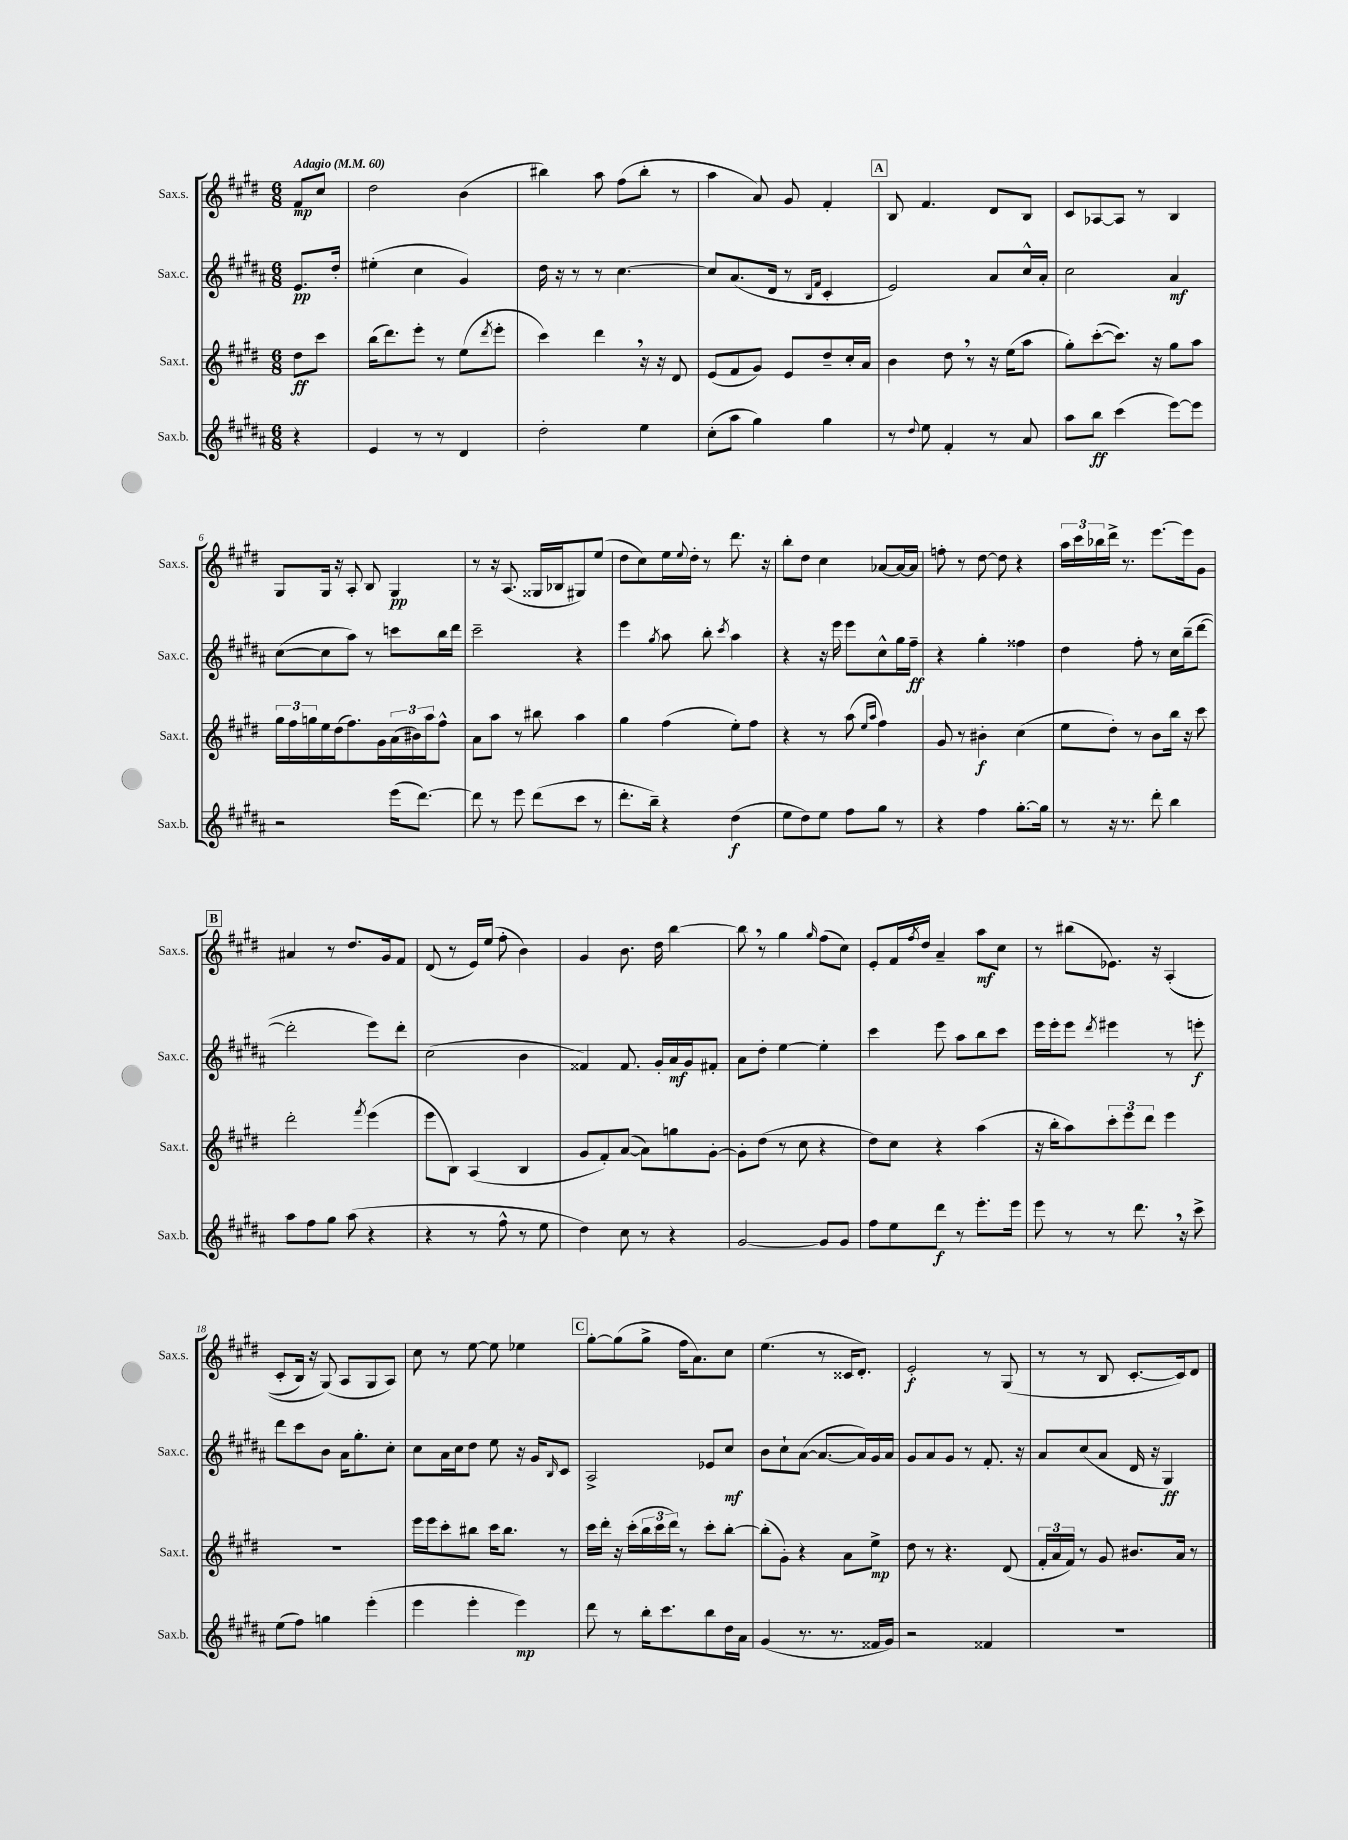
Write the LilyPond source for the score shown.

<<
\new StaffGroup <<
\new Staff = "s0" \with { instrumentName = "Sax.s." shortInstrumentName = "Sax.s." } {
    \clef treble \key e \major \numericTimeSignature \time 6/8 \partial 4 \tempo "Adagio" 4 = 60
    fis'8\mp cis''8 |
    dis''2 b'4( |
    bis''4) a''8 fis''8( bis''8-. r8 |
    a''4 a'8) gis'8 fis'4-. |
    \mark \markup { \box "A" } b8 fis'4. dis'8 b8 |
    cis'8 aes8~ aes8 r8 b4 |
    gis8 gis16 r16 a8-. b8 gis4\pp |
    r8 r16 a8.( gisis16 bes16 gis8) e''8( |
    dis''8 cis''8) e''16 \appoggiatura { e''8 } dis''16-. r8 dis'''8. r16 |
    b''8-. dis''8 cis''4 aes'8~ aes'16~ aes'16 |
    f''8-. r8 dis''8~ dis''8 r4 |
    \tuplet 3/2 { a''16 cis'''16 bes''16 } dis'''16-> r8. e'''8.~ e'''16 gis'8 |
    \mark \markup { \box "B" } ais'4 r8 dis''8. gis'16 fis'8 |
    dis'8( r8 e'16) e''16( fis''8-. b'4) |
    gis'4 b'8. dis''16 b''4~ |
    b''8 \breathe r8 gis''4 \grace { gis''16 } fis''8( cis''8) |
    e'8-. fis'16 \acciaccatura { fis''8 } dis''16 a'4-- a''8\mf cis''8 |
    r8 bis''8( ees'8.) r16 a4-.(\( |
    cis'8-. b16) r16 gis8(\) a8 gis8 a8) |
    cis''8 r8 e''8~ e''8 ees''4 |
    \mark \markup { \box "C" } gis''8~-. gis''8( gis''8-> fis''16 a'8.) cis''8 |
    e''4.( r8 cisis'16 dis'8.-.) |
    e'2-.\f r8 gis8( |
    r8 r8 b8 cis'8.~-. cis'16) dis'8 \bar "|." |
}
\new Staff = "s1" \with { instrumentName = "Sax.c." shortInstrumentName = "Sax.c." } {
    \clef treble \key b \major \numericTimeSignature \time 6/8 \partial 4
    e'8.\pp dis''16-. |
    eis''4-.( cis''4 gis'4) |
    dis''16 r16 r8 r8 cis''4.~ |
    cis''8 ais'8.( dis'16 r8 \grace { b16 fis'16 } cis'4-. |
    \mark \markup { \box "A" } e'2) ais'8 cis''16-^ ais'16-. |
    cis''2 ais'4\mf |
    cis''8~( cis''8 ais''8) r8 c'''8 b''16 dis'''16 |
    cis'''2-- r4 |
    e'''4 \acciaccatura { gis''8 } ais''8 b''8-. \acciaccatura { cis'''8 } ais''4 |
    r4 r16 e'''16 e'''8 cis''8-^ gis''16 fis''16--\ff |
    r4 gis''4-. fisis''4 |
    dis''4 fis''8-. r8 cis''16 b''16--( dis'''8~ |
    \mark \markup { \box "B" } dis'''2-. e'''8) dis'''8-. |
    cis''2( b'4 |
    fisis'4) fisis'8. gis'16-. ais'16\mf gis'16 fis'8-. |
    ais'8 dis''8-. e''4~ e''4-. |
    cis'''4 e'''8 ais''8 b''8 cis'''8 |
    e'''16 e'''16-. e'''8 \acciaccatura { dis'''8 } eis'''4 r8 e'''8-.\f |
    dis'''8 cis'''8 b'8 ais'16 gis''8.-. cis''8-. |
    cis''8 ais'16 cis''16 dis''8 e''8 r16 gis'16 \grace { b16 } cis'8 |
    \mark \markup { \box "C" } ais2-> ees'8 cis''8\mf |
    b'8 cis''8-! ais'8~( ais'8.~ ais'16) gis'16 ais'16 |
    gis'8 ais'8 gis'8 r8 fis'8.-. r16 |
    ais'8 cis''8( ais'8 dis'16 r16 gis4\ff) \bar "|." |
}
\new Staff = "s2" \with { instrumentName = "Sax.t." shortInstrumentName = "Sax.t." } {
    \clef treble \key e \major \numericTimeSignature \time 6/8 \partial 4
    dis''8\ff cis'''8 |
    b''16( dis'''8.) e'''8-. r8 e''8( \acciaccatura { dis'''8 } e'''8-. |
    cis'''4) dis'''4 \breathe r16 r16 dis'8 |
    e'8( fis'8 gis'8) e'8 dis''8-- cis''16-. a'16 |
    \mark \markup { \box "A" } b'4 dis''8 \breathe r8 r16 e''16( a''8 |
    gis''8-.) cis'''8~-.( cis'''8.) r16 gis''8 a''8 |
    \tuplet 3/2 { gis''16 fis''16 g''16 } e''16 dis''16( fis''8.) gis'16 \tuplet 3/2 { a'16( bis'16) a''16 } fis''8-^ |
    a'8 a''8 r8 bis''8 a''4 |
    gis''4 fis''4( e''8-.) fis''8 |
    r4 r8 a''8( \grace { e''16 a''16 } fis''4) |
    gis'8 r8 bis'4-.\f cis''4( |
    e''8 dis''8-.) r8 b'8 b''16 r16 cis'''8 |
    \mark \markup { \box "B" } dis'''2-. \acciaccatura { fis'''8 } e'''4( |
    e'''8 b8) a4( b4 |
    gis'8 fis'8-.) a'8~( a'8) g''8 gis'8~-. |
    gis'8-. dis''8( r8 cis''8 r4 |
    dis''8) cis''8 r4 a''4( |
    r16 b''16-. a''8) \tuplet 3/2 { cis'''8-. e'''8 dis'''8 } e'''4 |
    R2. |
    e'''16 e'''16 cis'''8-. bis''8 cis'''16 bis''8. r8 |
    \mark \markup { \box "C" } cis'''16 dis'''16-. r16 cis'''16-.( \tuplet 3/2 { b''16 cis'''16 dis'''16) } r8 cis'''8-. b''8~-. |
    b''8-.( gis'8-.) r4 a'8 e''8->\mp |
    dis''8 r8 r4. dis'8( |
    \tuplet 3/2 { fis'16-. a'16 fis'16) } r8 gis'8 bis'8. a'16 r8 \bar "|." |
}
\new Staff = "s3" \with { instrumentName = "Sax.b." shortInstrumentName = "Sax.b." } {
    \clef treble \key b \major \numericTimeSignature \time 6/8 \partial 4
    r4 |
    e'4 r8 r8 dis'4 |
    dis''2-. e''4 |
    cis''8-.( ais''8 gis''4) gis''4 |
    \mark \markup { \box "A" } r8 \appoggiatura { dis''8 } e''8 fis'4-. r8 ais'8 |
    ais''8 b''8\ff cis'''4( e'''8~) e'''8 |
    r2 e'''16( dis'''8.~) |
    dis'''8 r8 e'''8 dis'''8( cis'''8 r8 |
    dis'''8.-. b''16--) r4 dis''4\f( |
    e''8 dis''8) e''8 fis''8 gis''8 r8 |
    r4 fis''4 gis''8.~-. gis''16 |
    r8 r16 r8. dis'''8-. b''4 |
    \mark \markup { \box "B" } ais''8 fis''8 gis''8 ais''8( r4 |
    r4 r8 fis''8-^ r8 e''8 |
    dis''4) cis''8 r8 r4 |
    gis'2~ gis'8 gis'8 |
    fis''8 e''8 dis'''8\f r8 e'''8.-. e'''16 |
    e'''8 r8 r8 dis'''8. \breathe r16 cis'''8-> |
    e''8( fis''8) g''4 e'''4-.( |
    e'''4 e'''4-. e'''4\mp) |
    \mark \markup { \box "C" } dis'''8 r8 b''16-. cis'''8. b''8 dis''16 ais'16 |
    gis'4( r8. r8. fisis'16 gis'16) |
    r2 fisis'4 |
    R2. \bar "|." |
}
>>
>>
